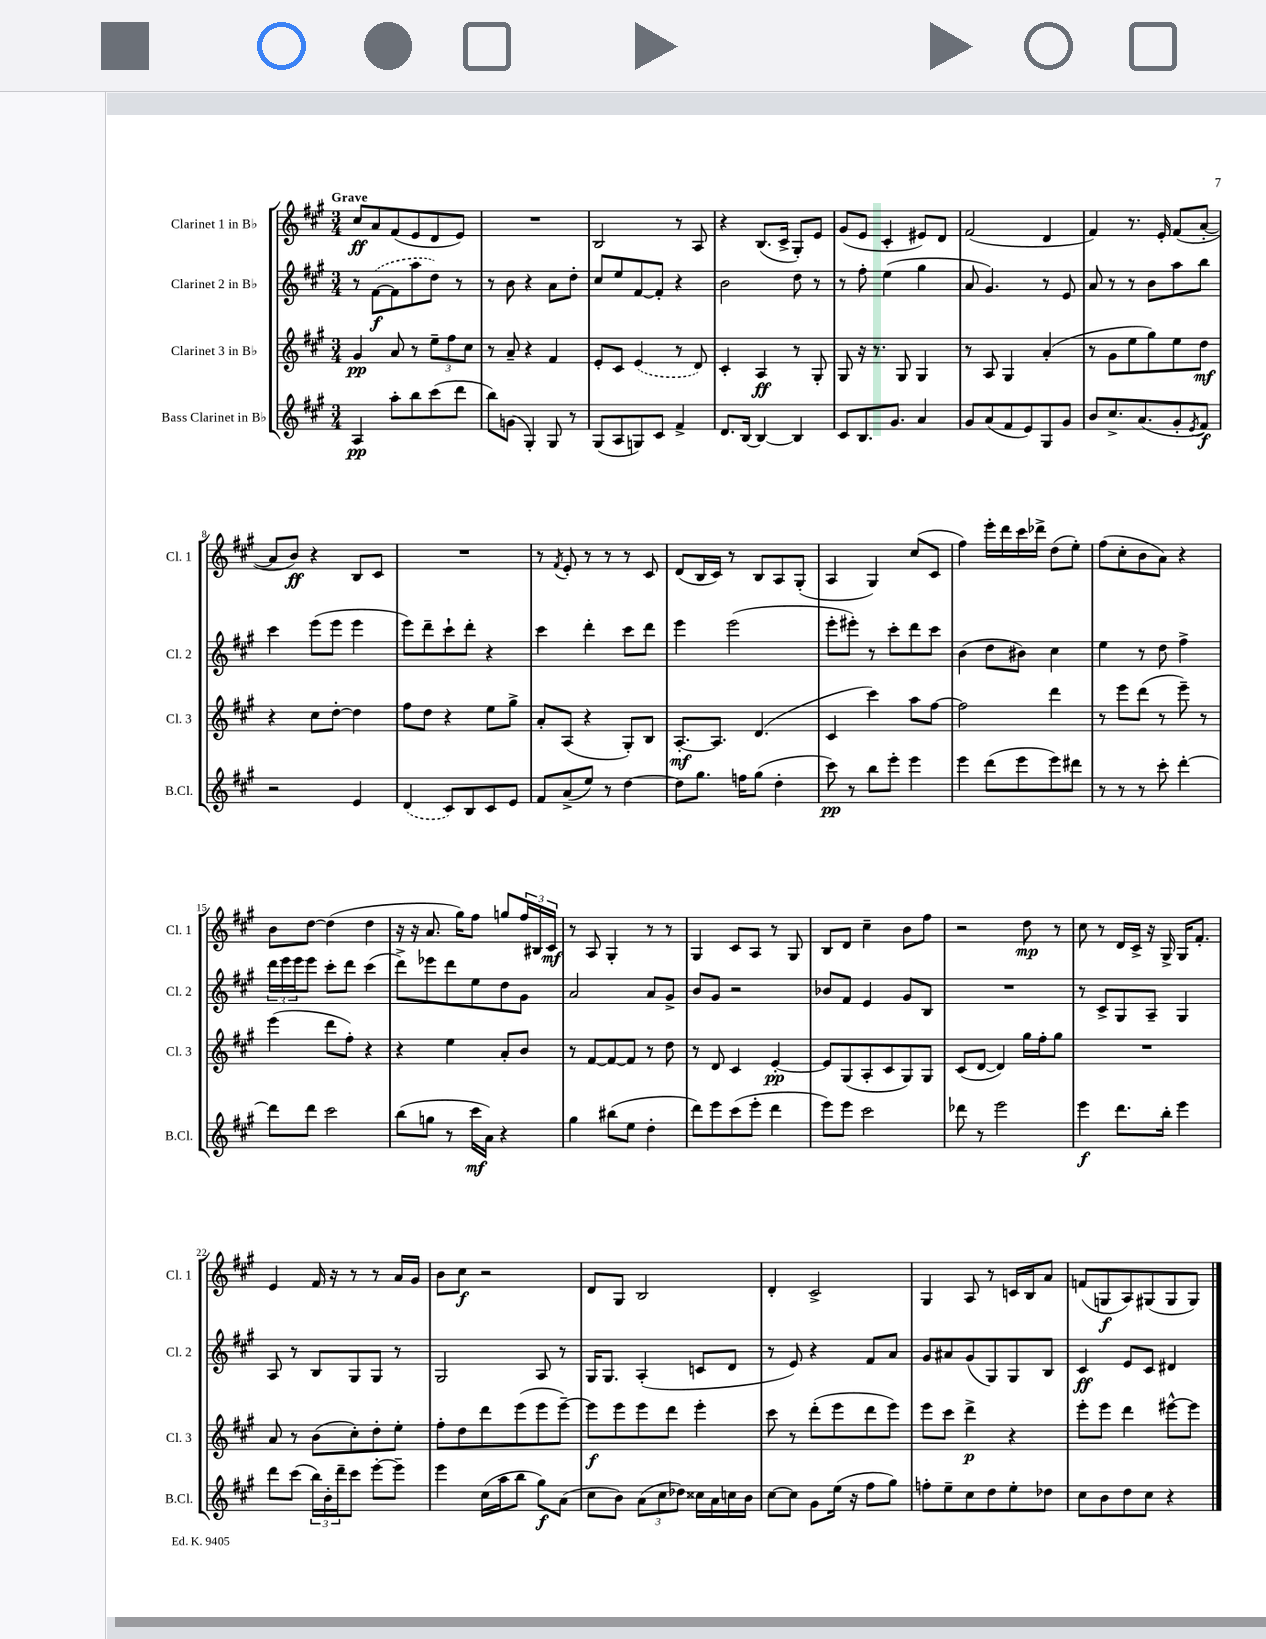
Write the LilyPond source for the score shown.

<<
\new StaffGroup <<
\new Staff = "s0" \with { instrumentName = "Clarinet 1 in Bb" shortInstrumentName = "Cl. 1" } {
    \clef treble \key a \major \numericTimeSignature \time 3/4 \tempo "Grave"
    cis''8\ff a'8 fis'8( e'8 d'8 e'8) |
    R2. |
    b2 r8 a8 |
    r4 b8.( cis'16-> gis8-.) e'8 |
    gis'8( e'8 cis'4-. eis'8) d'8 |
    fis'2( d'4 |
    fis'4) r8. e'16-. fis'8( a'8~-. |
    a'8 b'8\ff) r4 b8 cis'8 |
    R2. |
    r8 \acciaccatura { fis'8 } e'8-. r8 r8 r8 cis'8 |
    d'8( b16 cis'16) r8 b8 a8 gis8-.( |
    a4 gis4) cis''8( cis'8 |
    fis''4) e'''16-. d'''16 cis'''16 des'''16-> d''8( e''8-.) |
    fis''8( cis''8-. b'8 a'8) r4 |
    b'8 d''8~ d''4( d''4 |
    r16 r16 a'8. gis''16) fis''8 g''8 \tuplet 3/2 { fis''16 bis16 cis'16\mf } |
    r8 a8 gis4-. r8 r8 |
    gis4 cis'8 a8 r8 gis8 |
    b8 d'8 cis''4-- b'8 fis''8 |
    r2 d''8\mp r8 |
    cis''8 r8 d'16 cis'16-> r16 gis16-> gis16 fis'8.-. |
    e'4 fis'16 r16 r8 r8 a'16 gis'16 |
    b'8 cis''8\f r2 |
    d'8 gis8 b2 |
    d'4-. cis'2-> |
    gis4 a8 r8 c'16 b16 a'8 |
    f'8( g8\f a8) gis8( gis8 gis8) \bar "|." |
}
\new Staff = "s1" \with { instrumentName = "Clarinet 2 in Bb" shortInstrumentName = "Cl. 2" } {
    \clef treble \key a \major \numericTimeSignature \time 3/4
    r8 \once \slurDashed fis'8~\f( fis'8 a''8 d''8) r8 |
    r8 b'8 r4 a'8 d''8-. |
    cis''8 e''8 fis'8~ fis'8-. r4 |
    b'2 d''8 r8 |
    r8 fis''8-. e''4( gis''4 |
    a'8 gis'4.) r8 e'8 |
    a'8 r8 r8 b'8 a''8 b''8 |
    cis'''4 e'''8( e'''8 e'''4 |
    e'''8) d'''8-- cis'''8-! d'''8-. r4 |
    cis'''4 d'''4-. cis'''8 d'''8 |
    e'''4 e'''2( |
    e'''8-. eis'''8-.) r8 cis'''8-. d'''8 cis'''8 |
    b'4( d''8 bis'8) cis''4 |
    e''4 r8 d''8 fis''4-> |
    \tuplet 3/2 { d'''16 e'''16 e'''16 } e'''8 cis'''8-. d'''8 cis'''4( |
    d'''8->) ees'''8 d'''8 e''8 d''8 gis'8 |
    a'2 a'8 gis'8-> |
    b'8 gis'8 r2 |
    bes'8 fis'8 e'4 gis'8 b8 |
    R2. |
    r8 cis'8-> gis8 a8-- gis4 |
    a8 r8 b8 gis8 gis8 r8 |
    gis2 a8 r8 |
    gis16 gis8. a4-.( c'8 d'8 |
    r8 e'8) r4 fis'8 a'8 |
    gis'8 ais'8 gis'8( gis8) gis8 b8 |
    cis'4\ff e'8 cis'8 dis'4 \bar "|." |
}
\new Staff = "s2" \with { instrumentName = "Clarinet 3 in Bb" shortInstrumentName = "Cl. 3" } {
    \clef treble \key a \major \numericTimeSignature \time 3/4
    gis'4\pp a'8 r8 \tuplet 3/2 { e''8-- fis''8 cis''8 } |
    r8 a'8-- r4 fis'4 |
    e'8-. cis'8 \once \slurDashed e'4( r8 d'8) |
    cis'4-. a4\ff r8 gis8-. |
    gis8 r16 r8. gis8 gis4 |
    r8 a8 gis4 a'4-.( |
    r8 gis'8 e''8 gis''8) e''8 d''8\mf |
    r4 cis''8 d''8~-. d''4 |
    fis''8 d''8 r4 e''8 gis''8-> |
    a'8-. a8( r4 gis8-.) b8 |
    a8.~-.\mf a8. d'4.( |
    cis'4 cis'''4) a''8 fis''8~ |
    fis''2 d'''4 |
    r8 e'''8 d'''8( r8 e'''8--) r8 |
    e'''4( d'''8 fis''8-.) r4 |
    r4 e''4 a'8-. b'8 |
    r8 fis'8~ fis'8~ fis'8 r8 d''8 |
    r8 d'8 cis'4 e'4~-.\pp |
    e'8 gis8( a8-. cis'8 gis8) gis8 |
    cis'8( d'8~ d'4) gis''16 fis''16-. gis''8 |
    R2. |
    a'8 r8 b'8( cis''8-.) d''8-. e''8-. |
    fis''8-. d''8 d'''8 e'''8( e'''8 e'''8~--) |
    e'''8\f e'''8 e'''8 d'''8 e'''4-. |
    cis'''8 r8 d'''8-.( e'''8 d'''8 e'''8) |
    e'''8 cis'''8 d'''4->\p r4 |
    e'''8-. e'''8 d'''4 eis'''8~-^ eis'''8 \bar "|." |
}
\new Staff = "s3" \with { instrumentName = "Bass Clarinet in Bb" shortInstrumentName = "B.Cl." } {
    \clef treble \key a \major \numericTimeSignature \time 3/4
    a4\pp a''8-. b''8 cis'''8( d'''8 |
    b''8) g'8( gis4-.) gis8 r8 |
    gis8( a8 g8) cis'8 fis'4-> |
    d'8. b16~ b4~ b4 |
    cis'8 b8. gis'8. a'4 |
    gis'8 a'8( fis'8 e'8) gis8 gis'8 |
    b'8 cis''8.-> a'8.( gis'8-. \acciaccatura { e'8 } fis'8\f) |
    r2 e'4 |
    \once \slurDashed d'4( cis'8) b8 cis'8 e'8 |
    fis'8 a'8->( e''8) r8 d''4~ |
    d''8 gis''8. f''16 gis''8( d''4-. |
    cis'''8\pp) r8 b''8 e'''8-. e'''4 |
    e'''4 d'''8( e'''8 e'''8) dis'''8 |
    r8 r8 r8 cis'''8-. d'''4~-. |
    d'''8 d'''8 cis'''2 |
    b''8( g''8 r8 cis'''16\mf a'16) r4 |
    gis''4 bis''8( e''8 d''4-. |
    d'''8) e'''8 cis'''8( e'''8-. d'''4 |
    e'''8) e'''8 cis'''2 |
    des'''8 r8 e'''2 |
    e'''4\f d'''8. b''16-. e'''4 |
    d'''8 cis'''8( \tuplet 3/2 { b''16) b'16-. d'''16-- } cis'''8 e'''8~-. e'''8-- |
    e'''4 cis''16( a''16 b''8 gis''8\f) a'8( |
    cis''8 b'8) \tuplet 3/2 { a'8( cis''8 des''8) } cisis''16 a'16 c''16 b'16 |
    cis''8~ cis''8 gis'8 e''16( r16 fis''8 gis''8) |
    f''8-. e''8-- cis''8 d''8 e''8-. des''8 |
    cis''8 b'8 d''8 cis''8 r4 \bar "|." |
}
>>
>>
